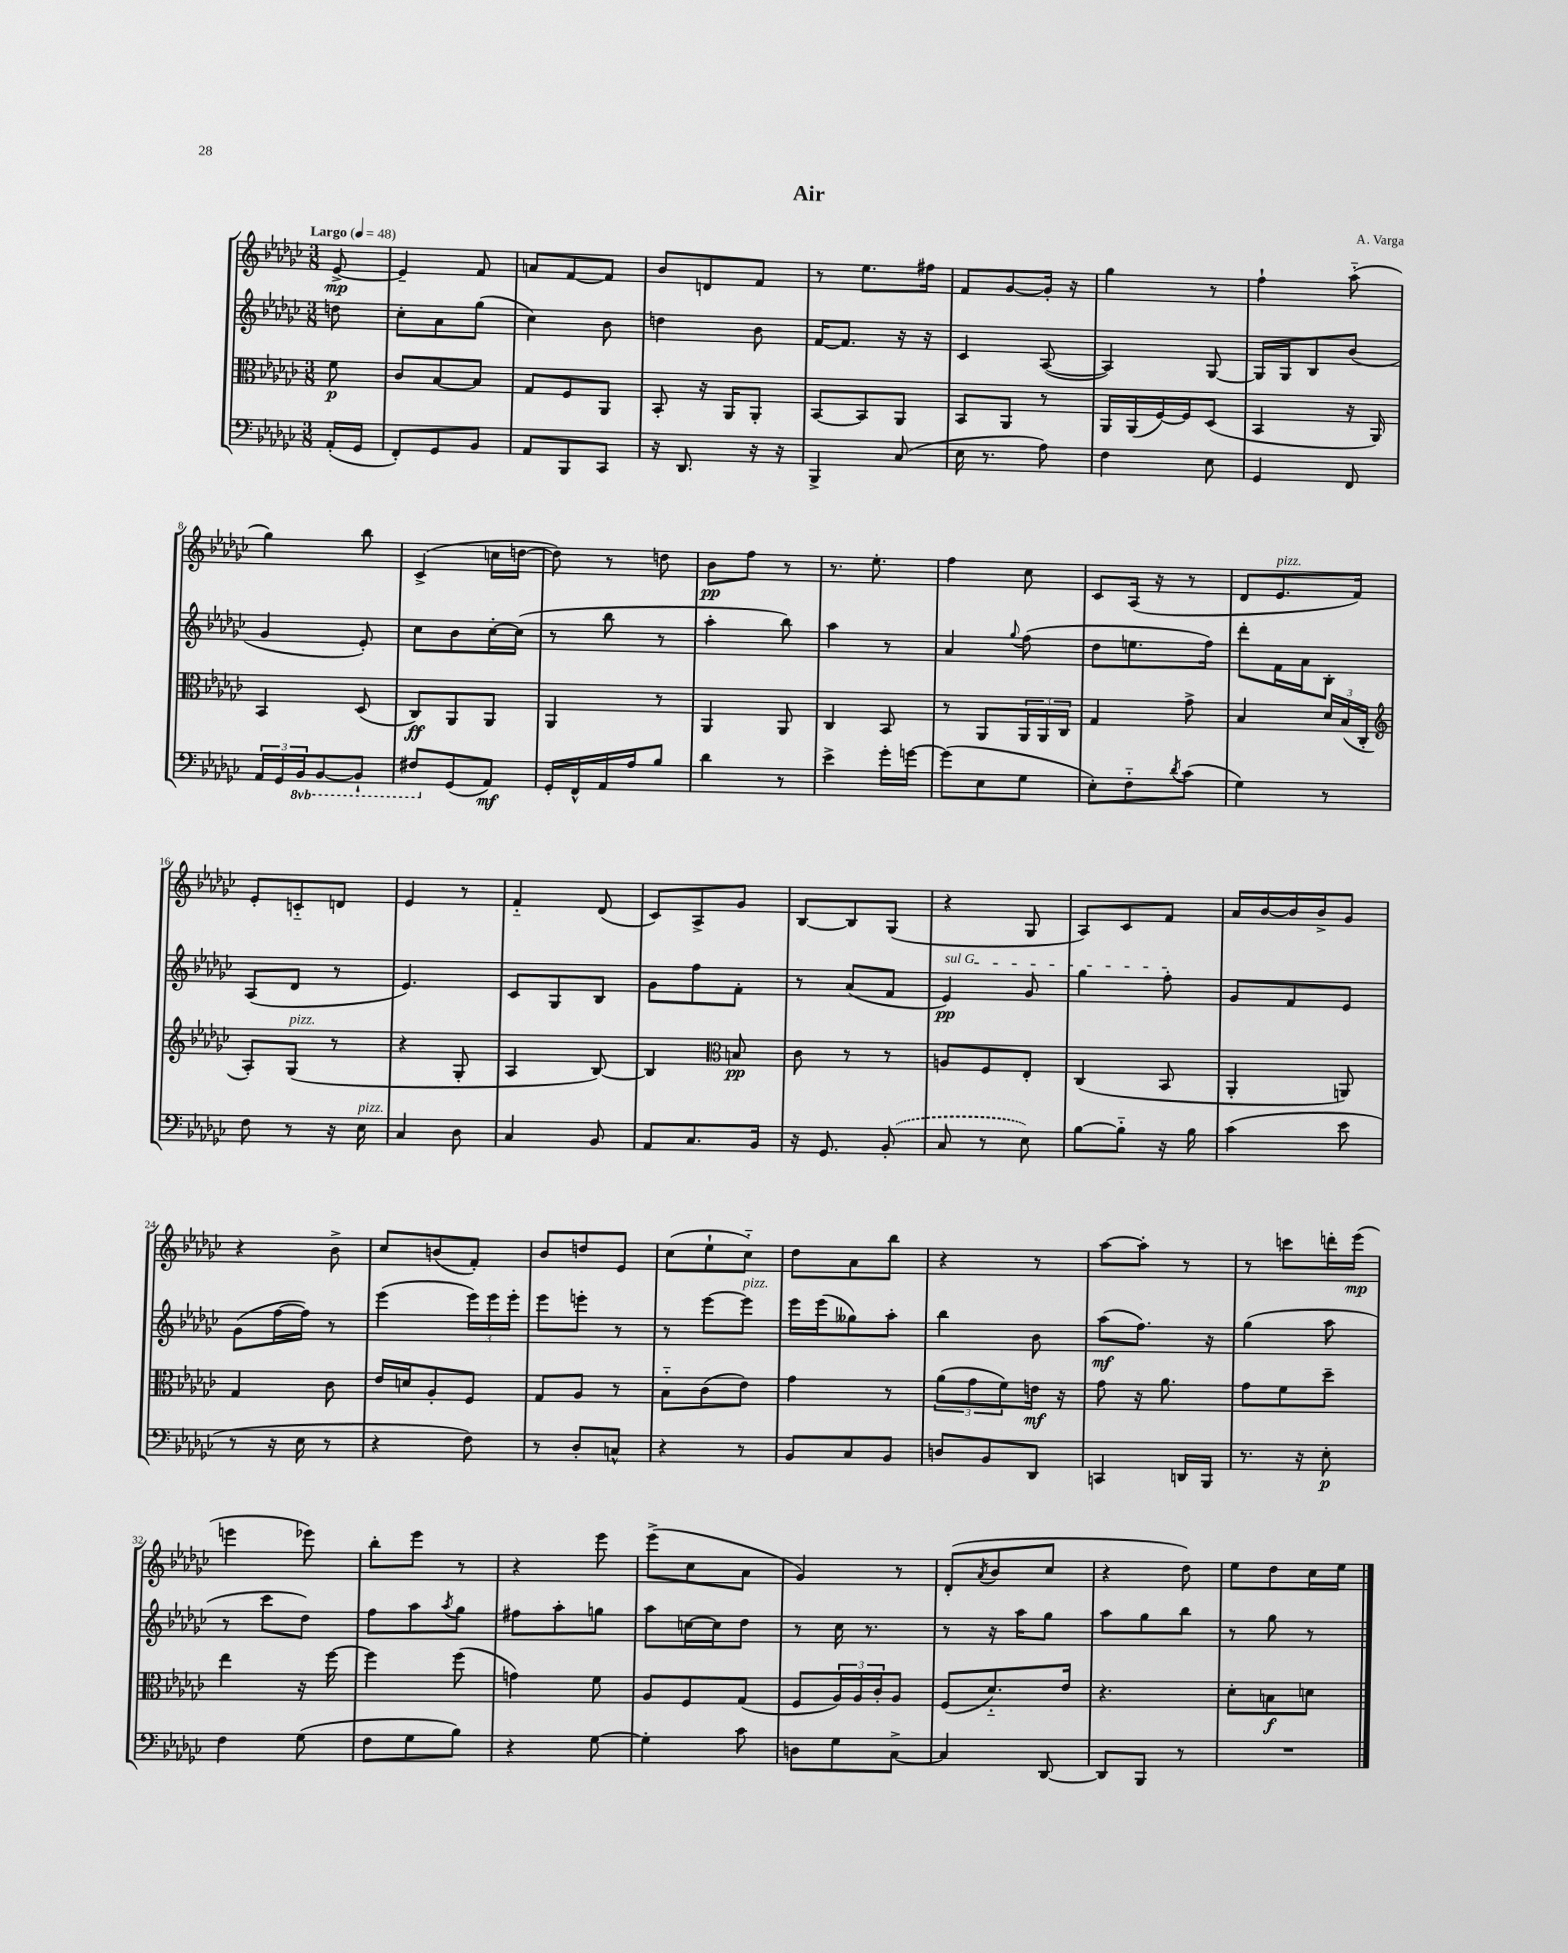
\header { title = "Air" composer = "A. Varga" }
<<
\new StaffGroup <<
\new Staff = "s0" {
    \clef treble \key ges \major \numericTimeSignature \time 3/8 \partial 8 \tempo "Largo" 4 = 48
    ees'8~->\mp |
    ees'4-- f'8 |
    a'8 f'8~ f'8 |
    bes'8 d'8 f'8 |
    r8 ees''8. fis''16 |
    f'8 ges'8~ ges'16-. r16 |
    ges''4 r8 |
    f''4-! aes''8-_( |
    ges''4) bes''8 |
    ces'4->( c''16 d''16~ |
    d''8) r8 d''8 |
    bes'8\pp f''8 r8 |
    r8. ees''8.-. |
    f''4 ces''8 |
    ces'8 aes16( r16 r8 |
    des'8 ees'8.^\markup { \italic "pizz." } f'16) |
    ees'8-. c'8-_ d'8 |
    ees'4 r8 |
    f'4-_ des'8( |
    ces'8) aes8-> ges'8 |
    bes8~ bes8 ges8( |
    r4 ges8 |
    aes8) ces'8 f'8 |
    aes'16 bes'16~ bes'16 bes'16-> ges'8 |
    r4 bes'8-> |
    ces''8 b'8( f'8-.) |
    bes'8 d''8 ees'8 |
    ces''8( ees''8-! ces''8-_) |
    des''8 aes'8 bes''8 |
    r4 r8 |
    aes''8~ aes''8-. r8 |
    r8 c'''8 d'''16-. ees'''16\mp( |
    e'''4 ees'''8) |
    bes''8-. ees'''8 r8 |
    r4 ees'''8 |
    ees'''8->( ces''8 aes'8 |
    ges'4) r8 |
    des'8-.( \acciaccatura { aes'8 } bes'8 ces''8 |
    r4 des''8) |
    ees''8 des''8 ces''16 ees''16 \bar "|." |
}
\new Staff = "s1" {
    \clef treble \key ges \major \numericTimeSignature \time 3/8 \partial 8
    d''8 |
    ces''8-. aes'8 ges''8( |
    ces''4) bes'8 |
    d''4 bes'8 |
    f'16~ f'8. r16 r16 |
    ces'4 aes8~( |
    aes4) ges8~ |
    ges16 ges16 bes8 bes'8( |
    ges'4 ees'8-.) |
    ces''8 bes'8 ces''16~-. ces''16( |
    r8 bes''8 r8 |
    aes''4-. bes''8) |
    aes''4 r8 |
    aes'4 \appoggiatura { ges''8 } f''8( |
    des''8 e''8. f''16) |
    des'''8-. f'16 aes'16 bes8-. |
    aes8( des'8 r8 |
    ees'4.) |
    ces'8 ges8 bes8 |
    ges'8 f''8 f'8-. |
    r8 aes'8( f'8 |
    \once \override TextSpanner.bound-details.left.text = \markup { \italic "sul G" } ees'4\pp\startTextSpan) ges'8 |
    ges''4 f''8-.\stopTextSpan |
    ges'8 f'8 ees'8 |
    ges'8( f''16~ f''16) r8 |
    ees'''4( \tuplet 3/2 { ees'''16) ees'''16 ees'''16-. } |
    ees'''8 e'''8-. r8 |
    r8 ees'''8~ ees'''8^\markup { \italic "pizz." } |
    ees'''16 ees'''16( geses''8) aes''8-. |
    bes''4 bes'8 |
    aes''8\mf( f''8.) r16 |
    ges''4( aes''8 |
    r8 ces'''8 des''8) |
    f''8 aes''8 \acciaccatura { aes''8 } ges''8 |
    fis''8 aes''8-. g''8 |
    aes''8 c''16~ c''16 des''8 |
    r8 ces''16 r8. |
    r8 r16 aes''16 ges''8 |
    aes''8 ges''8 bes''8 |
    r8 ges''8 r8 \bar "|." |
}
\new Staff = "s2" {
    \clef alto \key ges \major \numericTimeSignature \time 3/8 \partial 8
    f'8\p |
    ces'8 bes8~ bes8 |
    ges8 f8 aes,8 |
    bes,8-. r16 aes,16 aes,8-. |
    bes,8~ bes,8 aes,8 |
    bes,8 aes,8 r8 |
    aes,16 aes,16( f16~) f16 des8( |
    bes,4 r16 aes,16) |
    bes,4 des8( |
    ces8\ff) aes,8 aes,8 |
    aes,4 r8 |
    aes,4 aes,8 |
    ces4 bes,8 |
    r8 aes,8 \tuplet 3/2 { aes,16 aes,16 ces16 } |
    ges4 ges'8-> |
    bes4 \tuplet 3/2 { des'16 bes16( ces16-. } |
    \clef treble aes8-.) ges8^\markup { \italic "pizz." }( r8 |
    r4 ges8-. |
    aes4 bes8~) |
    bes4 \clef alto b8\pp |
    ces'8 r8 r8 |
    a8 f8 ees8-. |
    ces4( bes,8 |
    aes,4-. a,8) |
    ges4 ces'8 |
    ees'16 d'16 aes8-. f8 |
    ges8 aes8 r8 |
    bes8-_ ces'8( ees'8) |
    ges'4 r8 |
    \tuplet 3/2 { aes'8( ges'8 f'8) } e'16\mf r16 |
    ges'8 r16 aes'8. |
    ges'8 f'8 des''8-- |
    ees''4 r16 f''16~ |
    f''4 f''8( |
    g'4) f'8 |
    aes8 f8 ges8( |
    f8 \tuplet 3/2 { aes16) aes16 ces'16-. } aes8 |
    f8( des'8.-_) ees'16 |
    r4. |
    des'8-. b8\f d'8 \bar "|." |
}
\new Staff = "s3" {
    \clef bass \key ges \major \numericTimeSignature \time 3/8 \set Staff.ottavationMarkups = #ottavation-simple-ordinals \partial 8
    aes,16-.( ges,16 |
    f,8-.) ges,8 bes,8 |
    aes,8 bes,,8 ces,8 |
    r16 des,8. r16 r16 |
    bes,,4-> ces8( |
    ees16 r8. aes8) |
    f4 ees8 |
    ges,4 f,8 |
    \tuplet 3/2 { aes,16 ges,16 \ottava #-1 bes,,16 } bes,,8~ bes,,8-! |
    fis,8 \ottava #0 ges,8( aes,8\mf) |
    ges,16-. f,16-^ aes,16 aes16 bes8 |
    des'4 r8 |
    ees'4-> ges'16-. g'16~ |
    g'8( ees8 ges8 |
    ees8-.) f8-_ \acciaccatura { des'8 } ces'8( |
    ges4) r8 |
    f8 r8 r16 ees16^\markup { \italic "pizz." } |
    ces4 des8 |
    ces4 bes,8 |
    aes,8 ces8. bes,16 |
    r16 ges,8. \once \slurDashed bes,8-.( |
    ces8 r8 ees8) |
    bes8~ bes8-_ r16 bes16 |
    ces'4( ees'8 |
    r8 r16 ees16 r8 |
    r4 f8) |
    r8 des8-. c8-^ |
    r4 r8 |
    bes,8 ces8 bes,8 |
    d8 bes,8 des,8 |
    c,4 d,16 bes,,16 |
    r8. r16 ees8-.\p |
    f4 ges8( |
    f8 ges8 bes8) |
    r4 ges8~ |
    ges4-. ces'8 |
    d8 ges8 ces8~-> |
    ces4 des,8~ |
    des,8 bes,,8 r8 |
    R4. \bar "|." |
}
>>
>>
